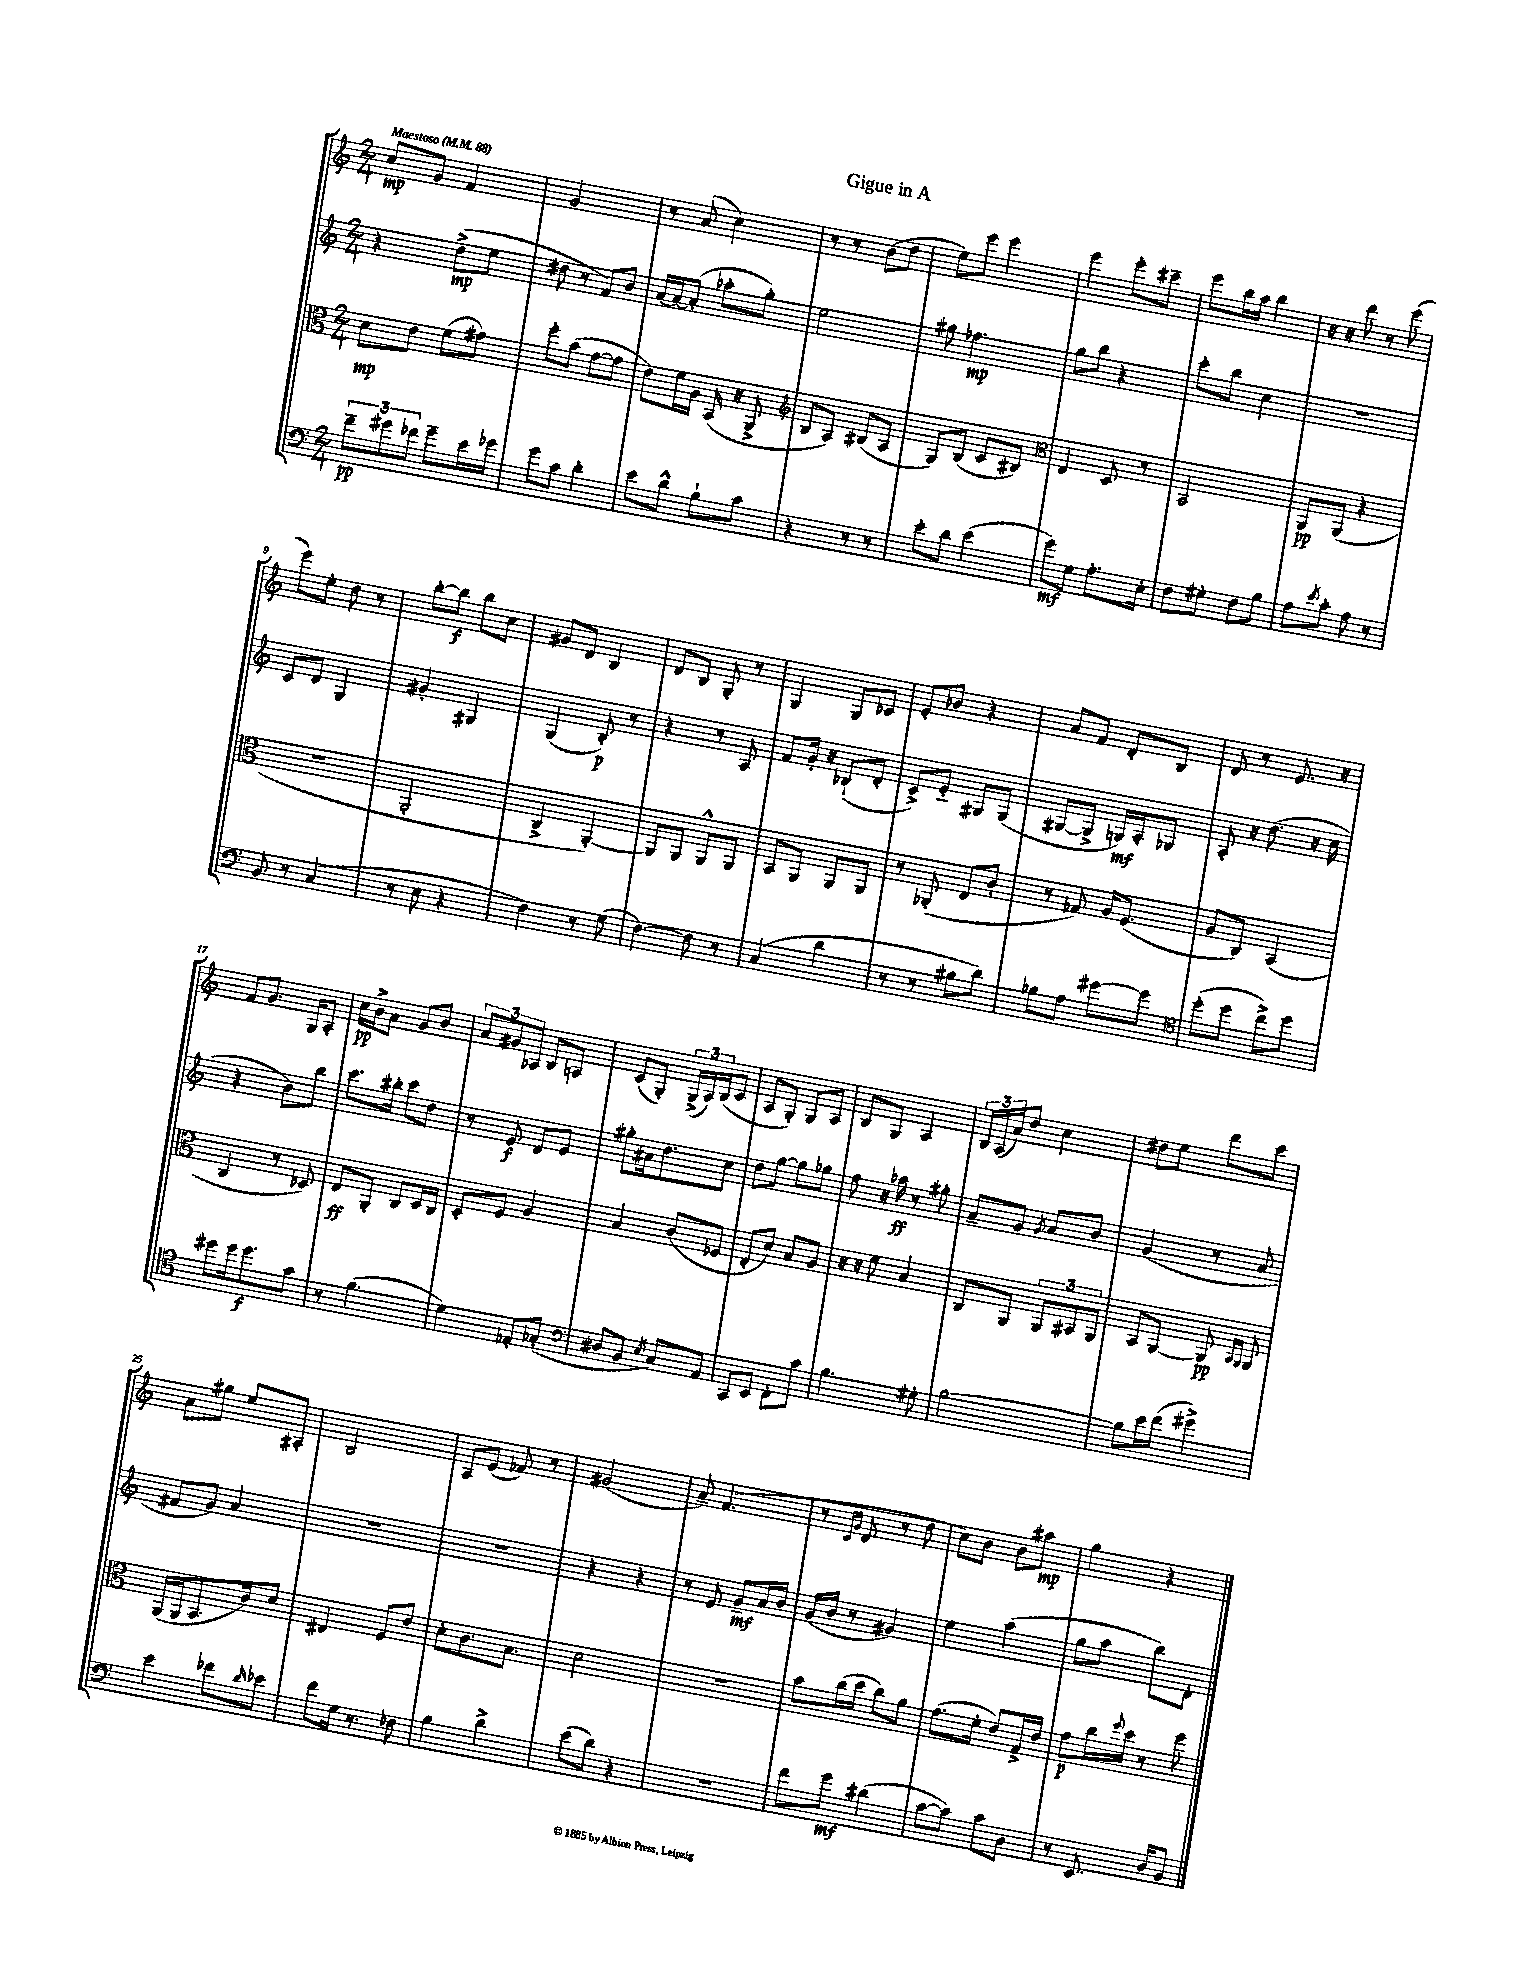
\header { title = "Gigue in A" }
<<
\new StaffGroup <<
\new Staff = "s0" {
    \clef treble \key c \major \numericTimeSignature \time 2/4 \tempo "Maestoso" 4 = 88
    c''8\mp g'8 f'4 |
    g'2 |
    r8 a'8( c''4) |
    r8 r8 b'8( d''8 |
    e''8) e'''8 e'''4 |
    e'''4 e'''8-. cis'''8-- |
    e'''8 b''16 a''16 b''4 |
    r16 r16 d'''8 r8 e'''8( |
    e'''8) e''8-. d''8 r8 |
    b''8~-. b''8\f b''8 c''8 |
    gis'8 d'8 b4 |
    d'8 b8 g8-. r8 |
    g4 g8 ces'8 |
    e'8-. bes'8 r4 |
    a'8 f'8 d'8-. b8 |
    d'8 r8 e'8. r16 |
    f'8 g'8. g16 a8-. |
    c''16\pp b'16-> a'8 g'8 b'8 |
    \tuplet 3/2 { a'8 gis'8 aes8 } b8 a8 |
    c'8( g8-.) \tuplet 3/2 { g16->( a16) b16( } c'8 |
    a8 g8-.) g8 a8 |
    b8 g8 a4 |
    \tuplet 3/2 { b16 a16( a'16) } d''8 c''4 |
    dis''8 e''8 d'''8 c'''8 |
    a'8 gis''8 e''8 ais8-. |
    b2 |
    a8 e'8( fes'8) r8 |
    gis'2( |
    a'8--) f'4.( |
    r8 \grace { c'16 g'16 } d'8 r8 d''8 |
    c''8) b'8 b'8 ais''8\mp |
    g''4 r4 \bar "|." |
}
\new Staff = "s1" {
    \clef treble \key c \major \numericTimeSignature \time 2/4
    r4 d''8->\mp( e''8 |
    dis''8 r8 f'8) b'8 |
    a'16~ a'16~ a'8-.( aes''8-. g''8-.) |
    e''2 |
    gis''8 fes''4.\mp |
    g''8 b''8 r4 |
    c'''8-. b''8 c''4 |
    r2 |
    c'8 d'8 g4 |
    gis'4-. gis4 |
    g4( b8-.\p) r8 |
    r4 r8 a8 |
    f'8 g'16-. r16 bes8-!( d'8-. |
    c'8->) e'8-_ gis8 gis8( |
    gis8~ gis8-> g16\mf) a16-. ges8 |
    a8-. r16 d''8.( r16 c''16 |
    r4 b'8) b''8 |
    c'''8. bis''16-. c'''8 d''8 |
    r8 e'8\f d'8 e'8 |
    gis''8-. ais'16 d''8. c''8 |
    d''8 g''8~ g''8 ges''8 |
    f''8 r16 aes''16\ff r8 gis''8-. |
    a'8-- g'8 \acciaccatura { g'8 } a'8 b'8 |
    g'4( r8 a'8 |
    fis'8 g'8) a'4 |
    R2 |
    R2 |
    r4 r4 |
    r8 e'8 g'8--\mf a'16 b'16 |
    g'16( b'16 r8 gis'4) |
    e''4 a''4( |
    g''8 a''8 b''8) d'8-. \bar "|." |
}
\new Staff = "s2" {
    \clef alto \key c \major \numericTimeSignature \time 2/4
    d'8\mp e'8 f'8( gis'8) |
    f''8-. b'8( g'8~ g'8 |
    e'8) f'16 a16 b,16( r16 a,8-> |
    \clef treble b8 a8) bis8( a8 |
    g8) b8( c'8 bis8) |
    \clef alto e4 d8 r8 |
    b,2 |
    a,8\pp a,8( r4 |
    R2 |
    a,2-. |
    c4-> a,4~-.) |
    a,8 a,8 a,8-^ a,8 |
    b,8 a,8 a,8 a,8 |
    r8 aes,8-.( e8 c'8-. |
    r8 ges8) a16 f8.( |
    a8 c8) b,4( |
    c4 r8 des8) |
    e8\ff a,8-. c8 d16 c16 |
    d8-. f8 a4 |
    b4 c'8( fes8 |
    e8-. d'8) b8 a8 |
    r16 r16 f'8 b4 |
    c8 a,8 \tuplet 3/2 { a,8 bis,8 a,8 } |
    b,8 a,8~ a,8\pp \grace { b,16 a,16 } a,8 |
    a,16( a,16 b,8. c'16) d'8 |
    eis4 f8 e'8 |
    d'8-. c'8. b8. |
    d'2 |
    r2 |
    b'8 c''16( d''16 c''8) a'8 |
    g'8.( f'16-. e'8) g16-> e'16 |
    g'8\p c''16 \appoggiatura { f''8 } d''16 r8 f''8 \bar "|." |
}
\new Staff = "s3" {
    \clef bass \key c \major \numericTimeSignature \time 2/4
    \tuplet 3/2 { f'8--\pp gis'8 fes'8 } gis'8-- e'16 ges'16 |
    g'8 c'8 d'4-. |
    e'8 d'8-^ b8-! c'8 |
    r4 r8 r8 |
    e'8-. d'8 e'4( |
    g'8\mf) g8 a8.-. e16-. |
    f8 gis8-. f8 b8 |
    a8 \acciaccatura { e'8 } c'8-. a8 r8 |
    b,8 r8 c4( |
    r8 e8 r4 |
    f4) r8 g8( |
    f4~) f8 r8 |
    c4( d'4 |
    r8 r8 bis8 d'8) |
    bes8 a8 gis'8~ gis'8 |
    \clef tenor d''8-.( d''8 c''8->) d''8 |
    dis''8 dis''16 dis''8.\f g'8 |
    r8 f'4.( |
    d'4) ees8-. ges8-.( |
    \clef bass dis8 b,8 \acciaccatura { e8 } c8) a,8 |
    c,8 e,8 f,8-. c'8 |
    b4. gis8-. |
    b2~ |
    b8 e'16 f'16( gis'4->) |
    e'4 fes'8 \grace { d'16 } ees'8 |
    f'8 g16 r8. fes8 |
    b4 d'4-> |
    e'8( d'8) r4 |
    r2 |
    f'8 g'8\mf dis'4( |
    c'8~ c'8) c'8 d8 |
    r8 e,8. d16 b,8 \bar "|." |
}
>>
>>
